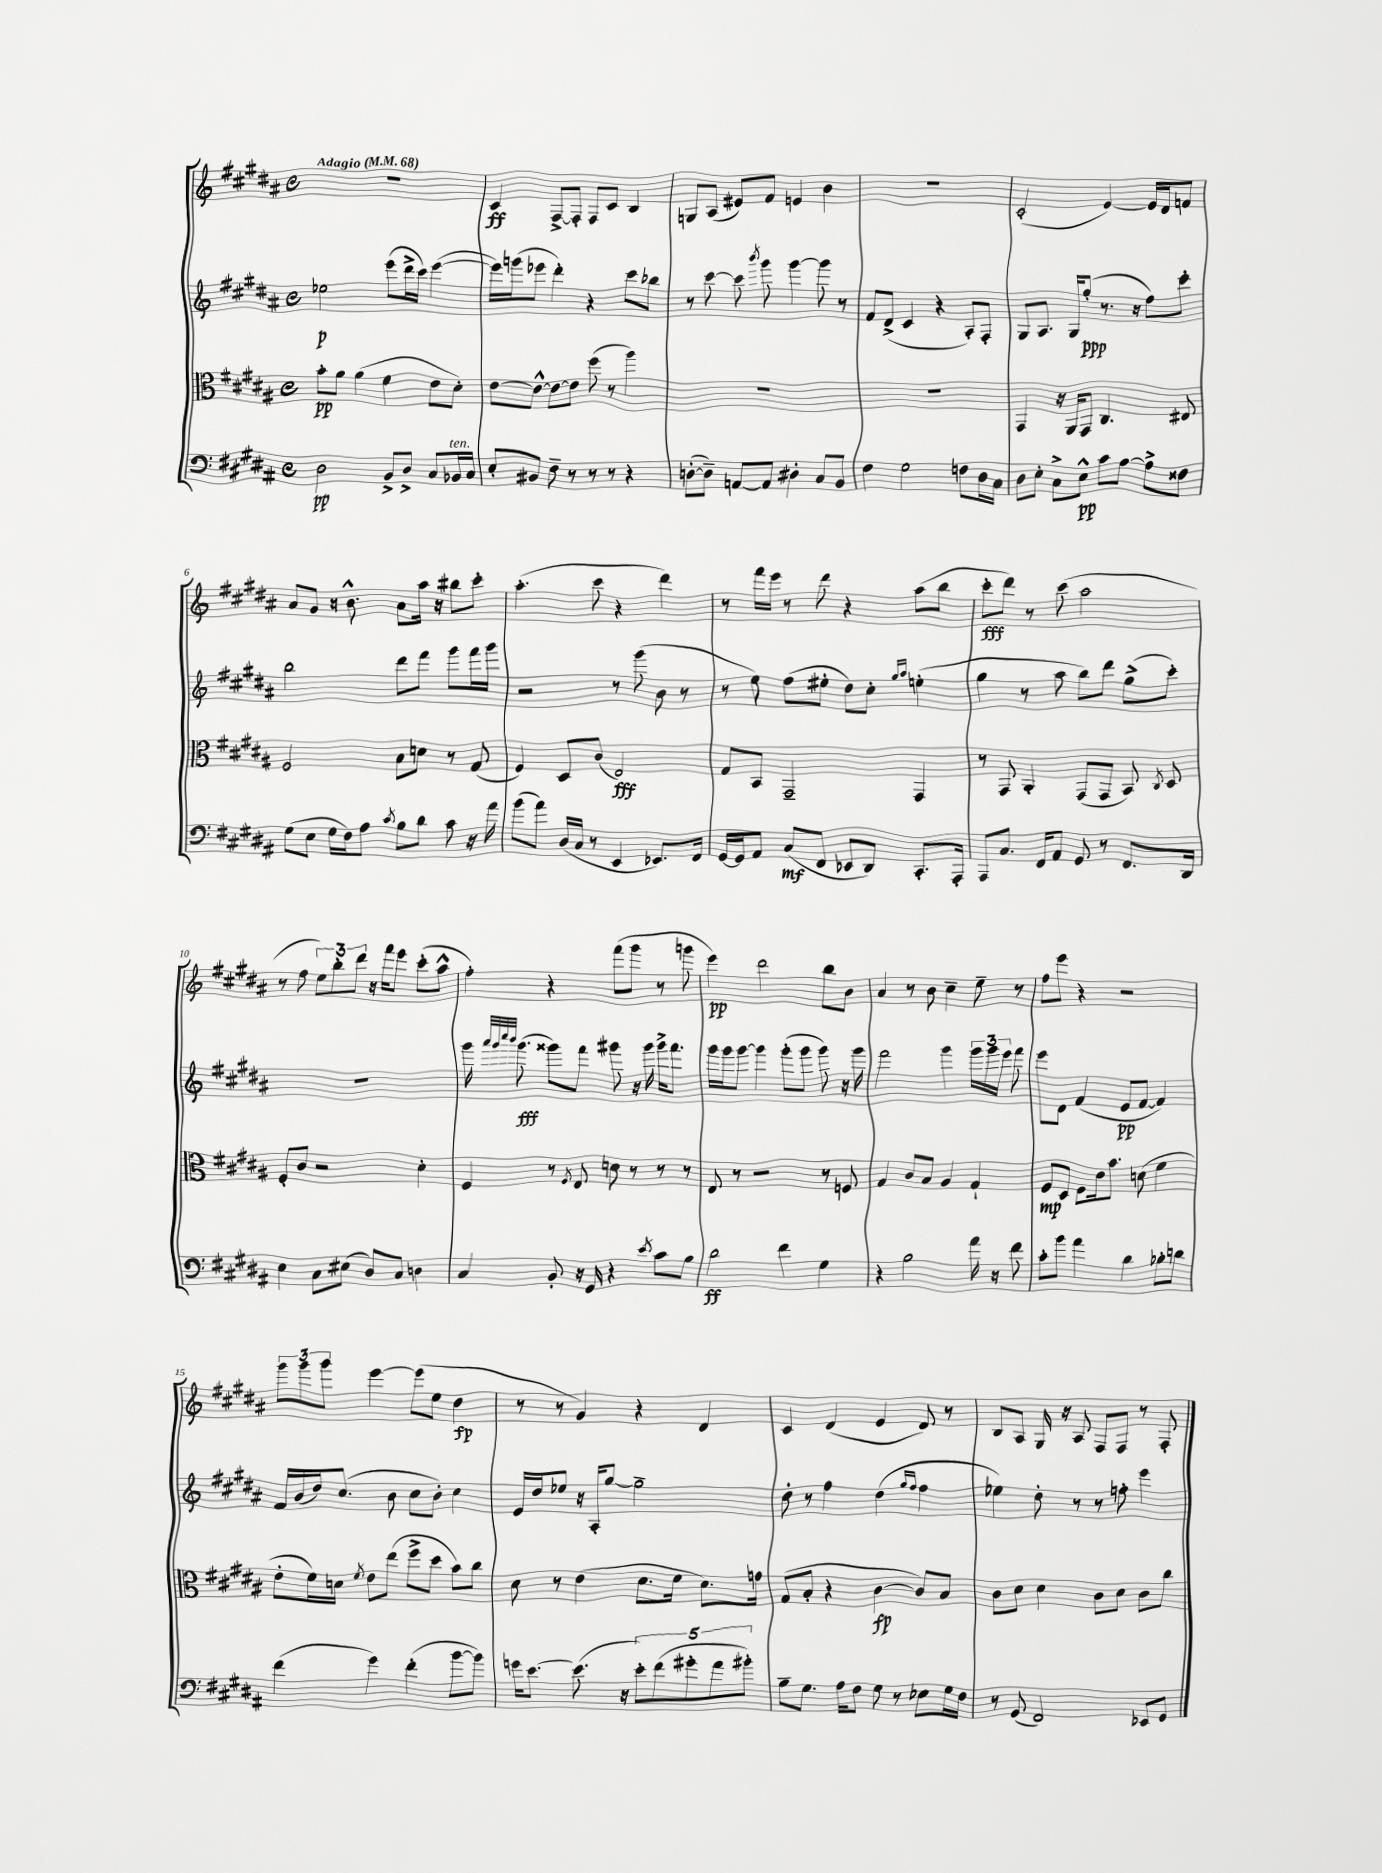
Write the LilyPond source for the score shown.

<<
\new StaffGroup <<
\new Staff = "s0" {
    \clef treble \key b \major \defaultTimeSignature \time 4/4 \tempo "Adagio" 4 = 68
    \autoBeamOff R1 |
    cis'4\ff fis8[~-> fis8]-. fis8[ cis'8] b4 |
    g8[ ais8]( eis'8[) fis'8] e'4 b'4 |
    R1 |
    cis'2-.( e'4~) e'16[ dis'16 f'8] |
    ais'8[ gis'8] r16 b'8.-^ ais'8[ ais''16] r16 bis''8[ cis'''8]-. |
    ais''4.-.( cis'''8 r4 dis'''4) |
    r8 fis'''16[ e'''16] r8 dis'''8 r4 ais''8[( b''8] |
    cis'''8[-.\fff dis'''8]) r8 cis'''8( ais''2 |
    r8 fis''8 \tuplet 3/2 { e''8[) b''8-. dis'''8] } r16 fis'''16[ e'''8] cis'''8[-.( ais''8]-^ |
    fis''4-.) r4 fis'''8[( gis'''8] r8 g'''8 |
    e'''4\pp) dis'''2 b''8[ b'8] |
    ais'4 r8 b'8 cis''4-- e''8-- r8 |
    fis''8[ e'''8] r4 r2 |
    \tuplet 3/2 { gis'''8[ gis'''8 gis'''8] } e'''4~ e'''8[( e''8] dis''4\fp |
    r8 r8 gis'4) r4 dis'4 |
    cis'4 dis'4( e'4 dis'8) r8 |
    b8[ ais8] gis16 r16 ais8 fis8[ fis8] r8 fis8-. \bar "|." |
}
\new Staff = "s1" {
    \clef treble \key b \major \defaultTimeSignature \time 4/4
    \autoBeamOff ees''2\p e'''8[( dis'''16-> cis'''16]) e'''4~( |
    e'''16[) g'''16( ees'''8] dis'''4-.) r4 cis'''8[ bes''8] |
    r8 cis'''8~ cis'''8 \acciaccatura { b'''8 } gis'''8 gis'''4~ gis'''8 r8 |
    fis'8[ dis'8]->( cis'4 r4 ais8[-.) fis8]-. |
    gis8[ ais8.] gis16[ gis''8]-.\ppp( r8. r16 fis''8[) cis'''8]-. |
    b''2 dis'''8[ fis'''8] gis'''8[ fis'''16 gis'''16] |
    r2 r8 gis'''8( b'8 r8 |
    r8 e''8) fis''8[( eis''8]-. dis''8[) cis''8]-. \grace { gis''16[ ais''16] } e''4-.( |
    gis''4 r8 ais''8 b''8[) dis'''8] gis''8[->( cis'''8]-.) |
    R1 |
    gis'''16 \grace { ais'''32[ gis'''32 cis''''32 b'''32] } gis'''8.\fff( gisis'''8[) fis'''8] gis'''8 r16 gis'''16 gis'''16[-> fis'''8.] |
    gis'''16[ gis'''16 gis'''8]~ gis'''4 gis'''8[-.( gis'''8] gis'''8) r16 gis'''16 |
    fis'''2 gis'''4 \tuplet 3/2 { gis'''16[ gis'''16 e'''16] } fis'''8 |
    e'''8[ dis'8] fis'4( e'8[\pp fis'8]~ fis'4) |
    fis'16[ b'16( dis''16) cis''8.]( b'8 cis''8[ b'8]-.) cis''4 |
    e'16[ dis''16 ees''8] r16 ais16[-. gis''8]~ gis''2-- |
    dis''8-. r8 fis''4 dis''4( \grace { gis''16[ fis''16] } fis''4 |
    ees''4) dis''8-. r8 r8 f''8-. e'''4 \bar "|." |
}
\new Staff = "s2" {
    \clef alto \key b \major \defaultTimeSignature \time 4/4
    \autoBeamOff b'8[-.\pp ais'8] ais'4( fis'4 e'8[ dis'8]-.) |
    e'8[~ e'8]~-^ e'8[~ e'8] fis''8( r8 ais''4) |
    R1 |
    R1 |
    gis,4 r16 ais,16[ gis,8] cis4. eis8 |
    fis2 b8[ d'8] r8 gis8( |
    fis4) dis8[ cis'8]( e2\fff) |
    gis8[ b,8] gis,2-- gis,4 |
    r8 gis,8 ais,4-. gis,8[( gis,8] b,8) \acciaccatura { cis8 } dis8 |
    fis8[-. cis'8] r2 dis'4-. |
    fis4 r8 \acciaccatura { fis8 } e8 d'8 r8 r8 r8 |
    e8 r8 r2 r8 f8 |
    gis4 cis'8[ b8] ais4 gis4-! |
    fis8[\mp dis8] fis8[ e'16 b'8.] d'8( fis'4 |
    e'8[-. fis'16) d'16] \acciaccatura { fis'8 } e'8[ e''8]( fis''8[-> dis''8] b'8[) cis''8] |
    dis'8 r8 e'4( dis'8.[ fis'16] dis'8.[) g'16] |
    gis8[( b8]-. r4 cis'4~\fp cis'8[) b8] |
    cis'8[ dis'8] dis'4 cis'8[ dis'8] cis'8[ cis''8] \bar "|." |
}
\new Staff = "s3" {
    \clef bass \key b \major \defaultTimeSignature \time 4/4
    \autoBeamOff dis2\pp b,8[-> dis8]-> cis8[ bes,16^\markup { \italic "ten." } cis16] |
    e8[-. bis,8] fis8-- r8 r8 r8 r4 |
    d8[~-.( d8]--) a,8[~ a,8] dis4-. cis8[ b,8] |
    fis4 gis2 f8[ dis16 cis16] |
    dis8[ e8]-. cis8[-> e8]-^\pp cis'8[ ais8]~ ais8[-> fisis8] |
    gis8[( e8] gis16[ fis16) ais8] \acciaccatura { cis'8 } b8[ dis'8] cis'8 r16 ais'16 |
    b'8[( ais'8]) dis16[( cis16] r8 e,4 ees,8.[) fis,16] |
    gis,16[~ gis,16 ais,8] cis8[\mf( fis,8] ees,8[ dis,8]) cis,8.[-. ais,,16]-. |
    ais,,8[ cis8.] fis,16[ ais,8] gis,8 r8 fis,8.[ dis,16] |
    e4 cis8[ eis8]( dis8[) cis8] d4 |
    cis4 b,8-. r16 gis,16 r4 \acciaccatura { e'8 } cis'8[ b8] |
    dis'2\ff fis'4 gis4 |
    r4 b2 ais'16 r16 fis'8 |
    cis'8[-. b'8] ais'4 dis'4 bes8[-. d'8] |
    fis'4( gis'4) fis'4-.( b'8[~ b'8]) |
    g'16[ e'8.]~ e'8.( r16 \tuplet 5/4 { e'8[-.) fis'8( gis'8-. ais'8 bis'8]-.) } |
    b8[-- gis8.] ais16[ fis8] gis8 r8 ees8[ gis16 fis16] |
    r8 gis,8( fis,2) ees,8[ gis,8] \bar "|." |
}
>>
>>
